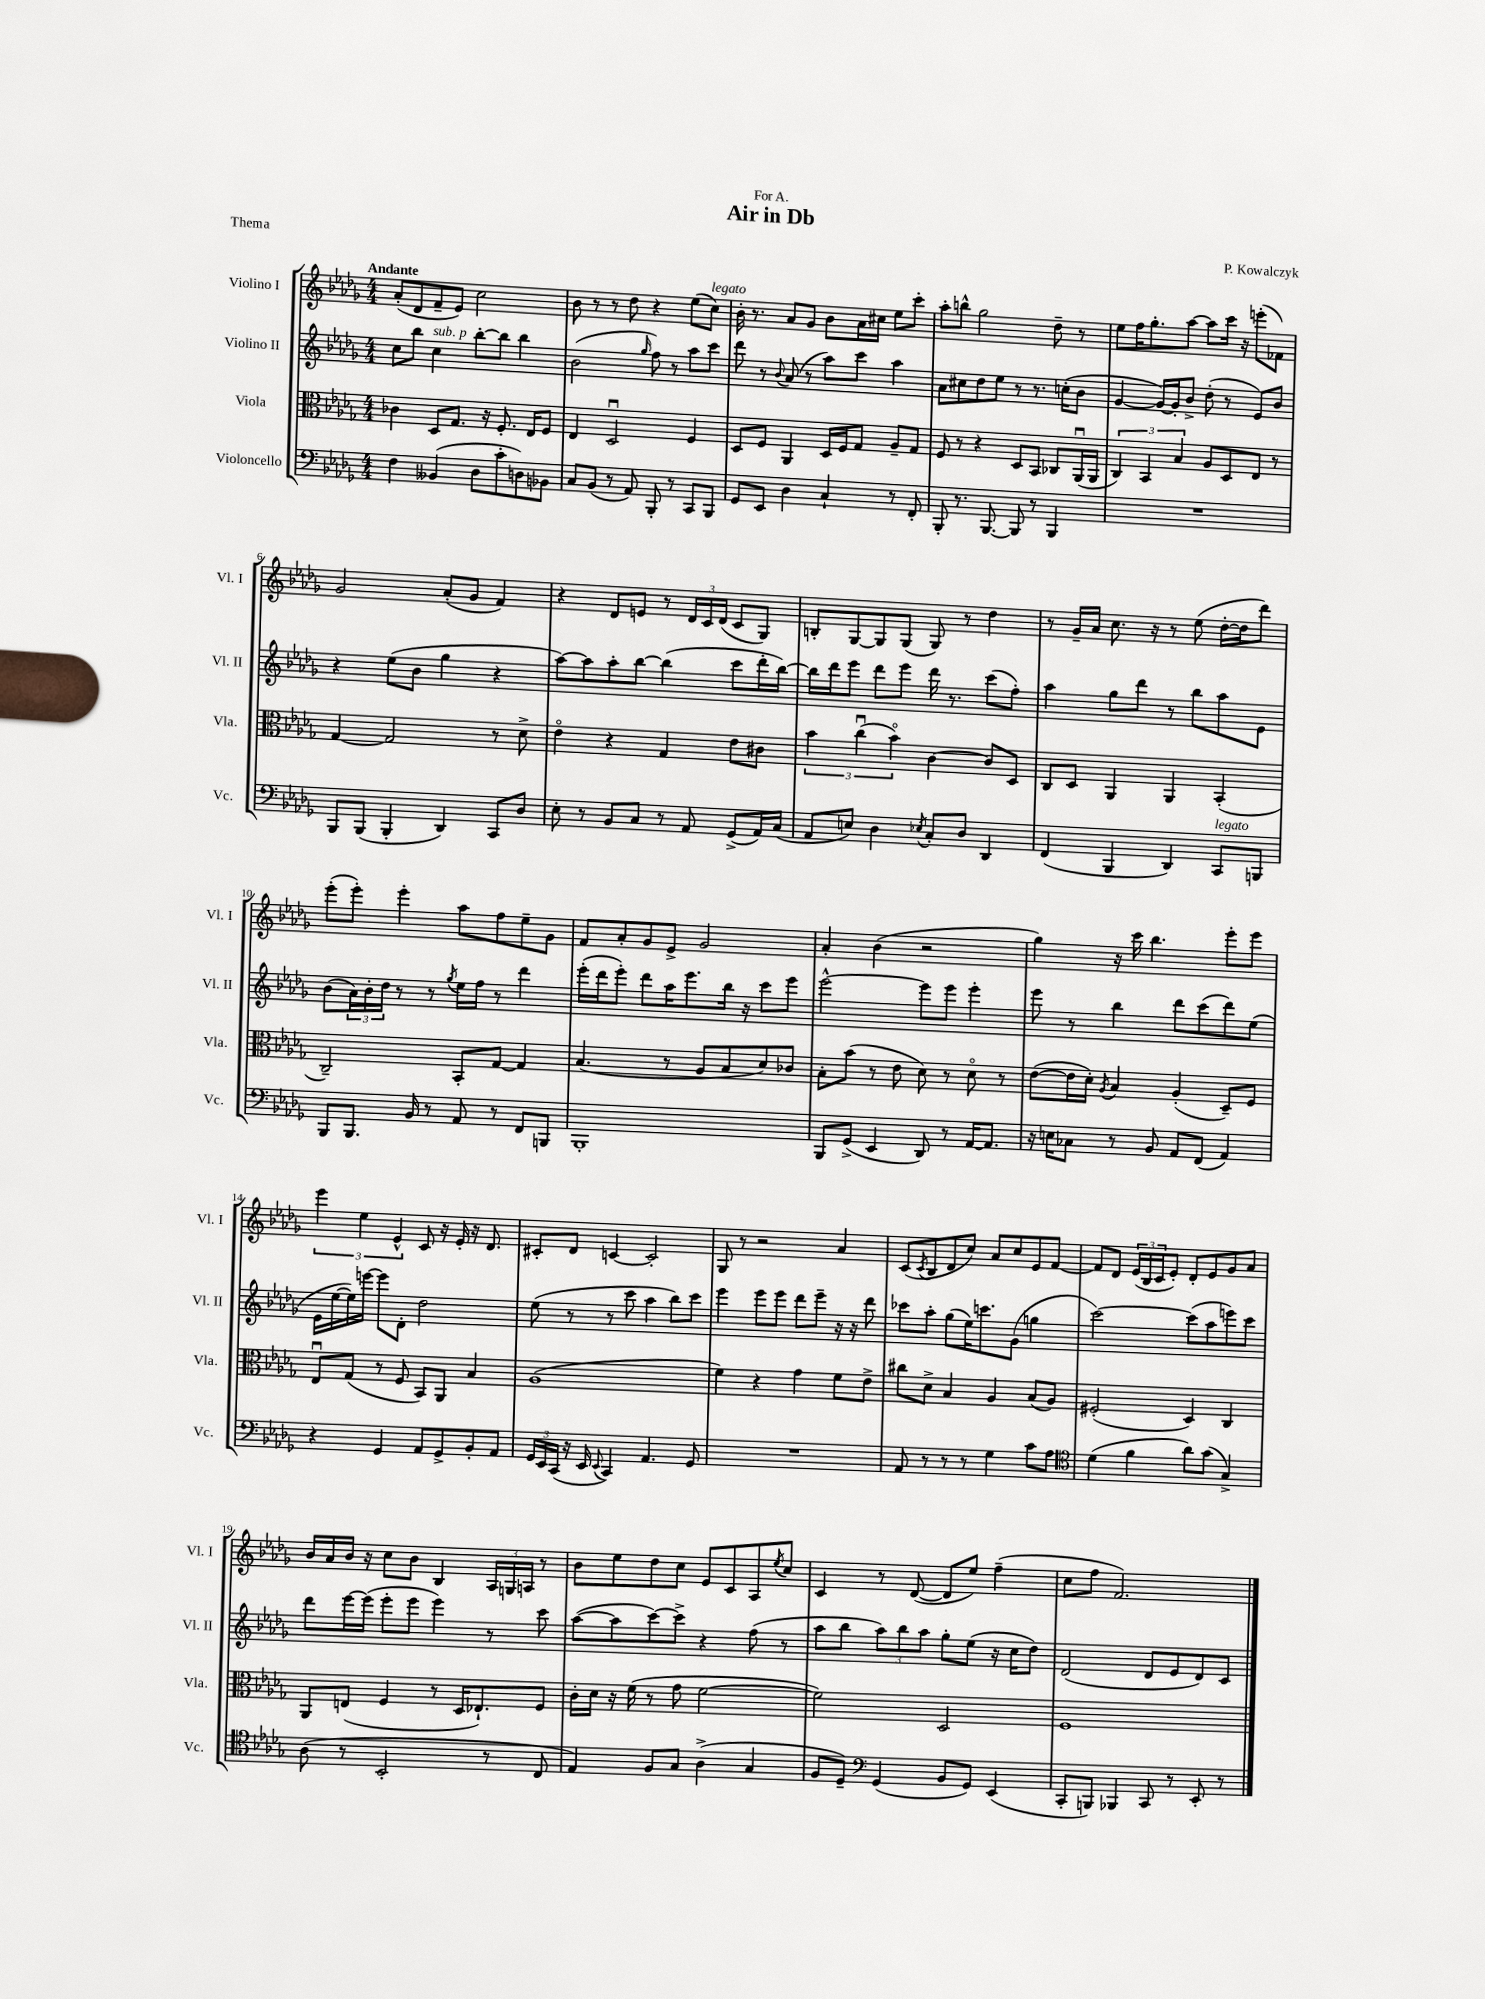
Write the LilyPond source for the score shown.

\header { title = "Air in Db" composer = "P. Kowalczyk" dedication = "For A." piece = "Thema" }
<<
\new StaffGroup <<
\new Staff = "s0" \with { instrumentName = "Violino I" shortInstrumentName = "Vl. I" } {
    \clef treble \key des \major \numericTimeSignature \time 4/4 \tempo "Andante"
    aes'8-.( des'8 f'8-- ees'8) c''2 |
    bes'8 r8 r8 des''8 r4 ees''8( c''8^\markup { \italic "legato" }) |
    bes'16-. r8. aes'8 ges'8 bes'8 aes'16 cis''16 ees''8 c'''8-. |
    aes''8-. b''8-^ ges''2 des''8-- r8 |
    ees''8 f''16 ges''8.-. aes''8~ aes''8 c'''16 r16 e'''8-.( fes'8) |
    ges'2 aes'8-.( ges'8 f'4) |
    r4 des'8 e'8 r8 \tuplet 3/2 { des'16 c'16 des'16( } c'8 ges8) |
    b8-. ges8~ ges8 ges8( ges8) r8 des''4 |
    r8 ges'16-- aes'16 c''8. r16 r8 ees''8( des''16~-. des''16 des'''8) |
    ees'''8-.( ees'''8-.) ees'''4-. aes''8 f''8 ees''8-- ges'8 |
    f'8 aes'8-. ges'8 ees'8-> ges'2 |
    aes'4-. bes'4( r2 |
    ges''4) r16 c'''16 bes''4. ees'''8-. ees'''8 |
    \tuplet 3/2 { ees'''4 ees''4 ees'4-^ } c'8 r16 ees'16-. r16 des'8. |
    cis'8-. des'8 c'4~ c'2-. |
    ges8 r8 r2 aes'4 |
    c'8( \acciaccatura { c'8 } bes8 des'8 c''8) aes'8 c''8 ees'8 f'8~ |
    f'8 des'8 \tuplet 3/2 { ees'16( bes16 c'16 } ees'8-.) des'8-. ees'8 ges'8 aes'8 |
    bes'16 aes'16 bes'16 r16 c''8 bes'8 bes4 \tuplet 3/2 { aes16 g16 a16 } r8 |
    bes'8 ees''8 des''8 c''8 ees'8 c'8 aes8 \acciaccatura { ees''8 } c''8 |
    c'4 r8 des'8~( des'8 ees''8) f''4--( |
    c''8 f''8 f'2.) \bar "|." |
}
\new Staff = "s1" \with { instrumentName = "Violino II" shortInstrumentName = "Vl. II" } {
    \clef treble \key des \major \numericTimeSignature \time 4/4
    c''8 bes''8 c''4^\markup { \italic "sub. p" } bes''8~-. bes''8 bes''4 |
    bes'2( \grace { ges''16 } f''8) r8 aes''8 c'''8 |
    des'''8 r8 \appoggiatura { bes'8 } aes'8( r8 aes''8) c'''8 aes''4 |
    aes'8 cis''8 des''8 ees''8 r8 r8. c''16-.( bes'8 |
    ges'4~ ges'16~) ges'16-. bes'8-> des''8-.( r8 ees'8) bes'8 |
    r4 ees''8( bes'8 ges''4 r4 |
    aes''8~) aes''8 aes''8-. bes''8~ bes''4( c'''8 des'''16-. bes''16~) |
    bes''16 des'''16 ees'''8 des'''8 ees'''8 des'''16 r8. c'''8( f''8-.) |
    aes''4 ges''8 des'''8 r8 bes''8 aes''8 ees'8 |
    bes'8( \tuplet 3/2 { aes'16) bes'16-. des''16 } r8 r8 \acciaccatura { ges''8 } ees''16 f''16 r8 des'''4 |
    ees'''16-.( des'''16 ees'''8-.) des'''8 aes''16 ees'''8. bes''16 r16 c'''8 ees'''8 |
    ees'''2~-^ ees'''8 ees'''8 ees'''4-. |
    ees'''8 r8 bes''4 des'''8 c'''8( des'''8) ees''8( |
    ees'16 ees''16~ ees''16) e'''16~ e'''8 des'8-. des''2 |
    ees''8( r8 r8 c'''8 aes''4 bes''8) c'''8 |
    ees'''4 ees'''8 ees'''8 des'''8 ees'''8-- r16 r16 des'''8 |
    ces'''8 aes''8-. ges''8( ees''16) c'''8. ges'8( g''4 |
    c'''2~) c'''8( aes''8 e'''8) c'''8 |
    des'''8 ees'''16~ ees'''16( ees'''8-. ees'''8 ees'''4) r8 c'''8 |
    aes''8~( aes''8 c'''8~) c'''8-> r4 f''8( r8 |
    aes''8 bes''8 \tuplet 3/2 { aes''8) bes''8 aes''8 } ges''8-. ees''8( r16 c''16 des''8) |
    des'2( des'8 ees'8 des'8) c'8 \bar "|." |
}
\new Staff = "s2" \with { instrumentName = "Viola" shortInstrumentName = "Vla." } {
    \clef alto \key des \major \numericTimeSignature \time 4/4
    ces'4 des8 ges8. r16 f8.-. ees16 f8 |
    ees4 des2\downbow f4 |
    des8 f8 aes,4 des16 f16 ges8 aes8-- ges8 |
    f8 r8 r4 des8 bes,8 ces8 aes,16\downbow( aes,16 |
    \tuplet 3/2 { c4) bes,4 bes4 } aes8 des8 ees8 r8 |
    ges4~ ges2 r8 des'8-> |
    ees'4\flageolet r4 ges4 ees'8 cis'8 |
    \tuplet 3/2 { bes'4 c''4\downbow( bes'4\flageolet) } c'4~ c'8 des8 |
    c8 des8 aes,4 aes,4 bes,4-.( |
    c2--) bes,8-. ges8~ ges4 |
    bes4.( r8 aes8 bes8 des'8) ces'8 |
    bes8-. bes'8( r8 ees'8 des'8) r8 des'8\flageolet r8 |
    ees'8~( ees'16 des'16-.) \acciaccatura { aes8 } bes4 aes4-.( des8--) f8 |
    ees8\downbow ges8( r8 f8 bes,8) aes,8 bes4 |
    aes1( |
    f'4) r4 ges'4 f'8 ees'8-> |
    cis''8 des'8-> bes4 aes4 bes8( aes8) |
    fis2-.( des4) c4 |
    aes,8 e8( f4 r8 des16 ees8.-!) f8 |
    c'16-. des'16 r16 f'16( r8 ges'8 f'2~ |
    f'2) des2 |
    f1 \bar "|." |
}
\new Staff = "s3" \with { instrumentName = "Violoncello" shortInstrumentName = "Vc." } {
    \clef bass \key des \major \numericTimeSignature \time 4/4
    f4 beses,4( des8 c'8-. d8) bes,8 |
    c8 bes,8( r8 aes,8) bes,,8-. r8 c,8 bes,,8 |
    ges,8 ees,8 des4 c4-! r8 f,8-. |
    bes,,8-. r8. bes,,8.~ bes,,8 r8 bes,,4 |
    R1 |
    bes,,8 bes,,8( bes,,4-. des,4) c,8 des8 |
    ees8-. r8 bes,8 c8 r8 aes,8 ges,8->( aes,16) c16( |
    aes,8 e8) des4 \acciaccatura { ees8 } c8-. des8 des,4 |
    f,4( bes,,4 des,4) c,8^\markup { \italic "legato" } b,,8 |
    bes,,8 bes,,8. bes,16 r8 aes,8 r8 f,8 b,,8 |
    bes,,1-. |
    bes,,8 ges,8->( ees,4 des,8) r8 aes,16~ aes,8. |
    r16 e16 ces8 r8 bes,8 aes,8 f,8( aes,4) |
    r4 ges,4 aes,8 ges,8-> bes,8-. aes,8 |
    \tuplet 3/2 { ges,16 ees,16 c,16( } r16 ees,16 \appoggiatura { ees,8 } c,4) aes,4. ges,8 |
    R1 |
    aes,8 r8 r8 r8 ges4 c'8 aes8 |
    \clef tenor des'4( f'4 aes'8) ges'8( ges4->) |
    aes8( r8 bes,2-. r8 c8 |
    ees4) f8 ges8 aes4->( ges4 |
    f8 des8--) \clef bass ges,4( bes,8 ges,8) ees,4( |
    c,8-. b,,8) bes,,4 c,8 r8 ees,8-. r8 \bar "|." |
}
>>
>>
